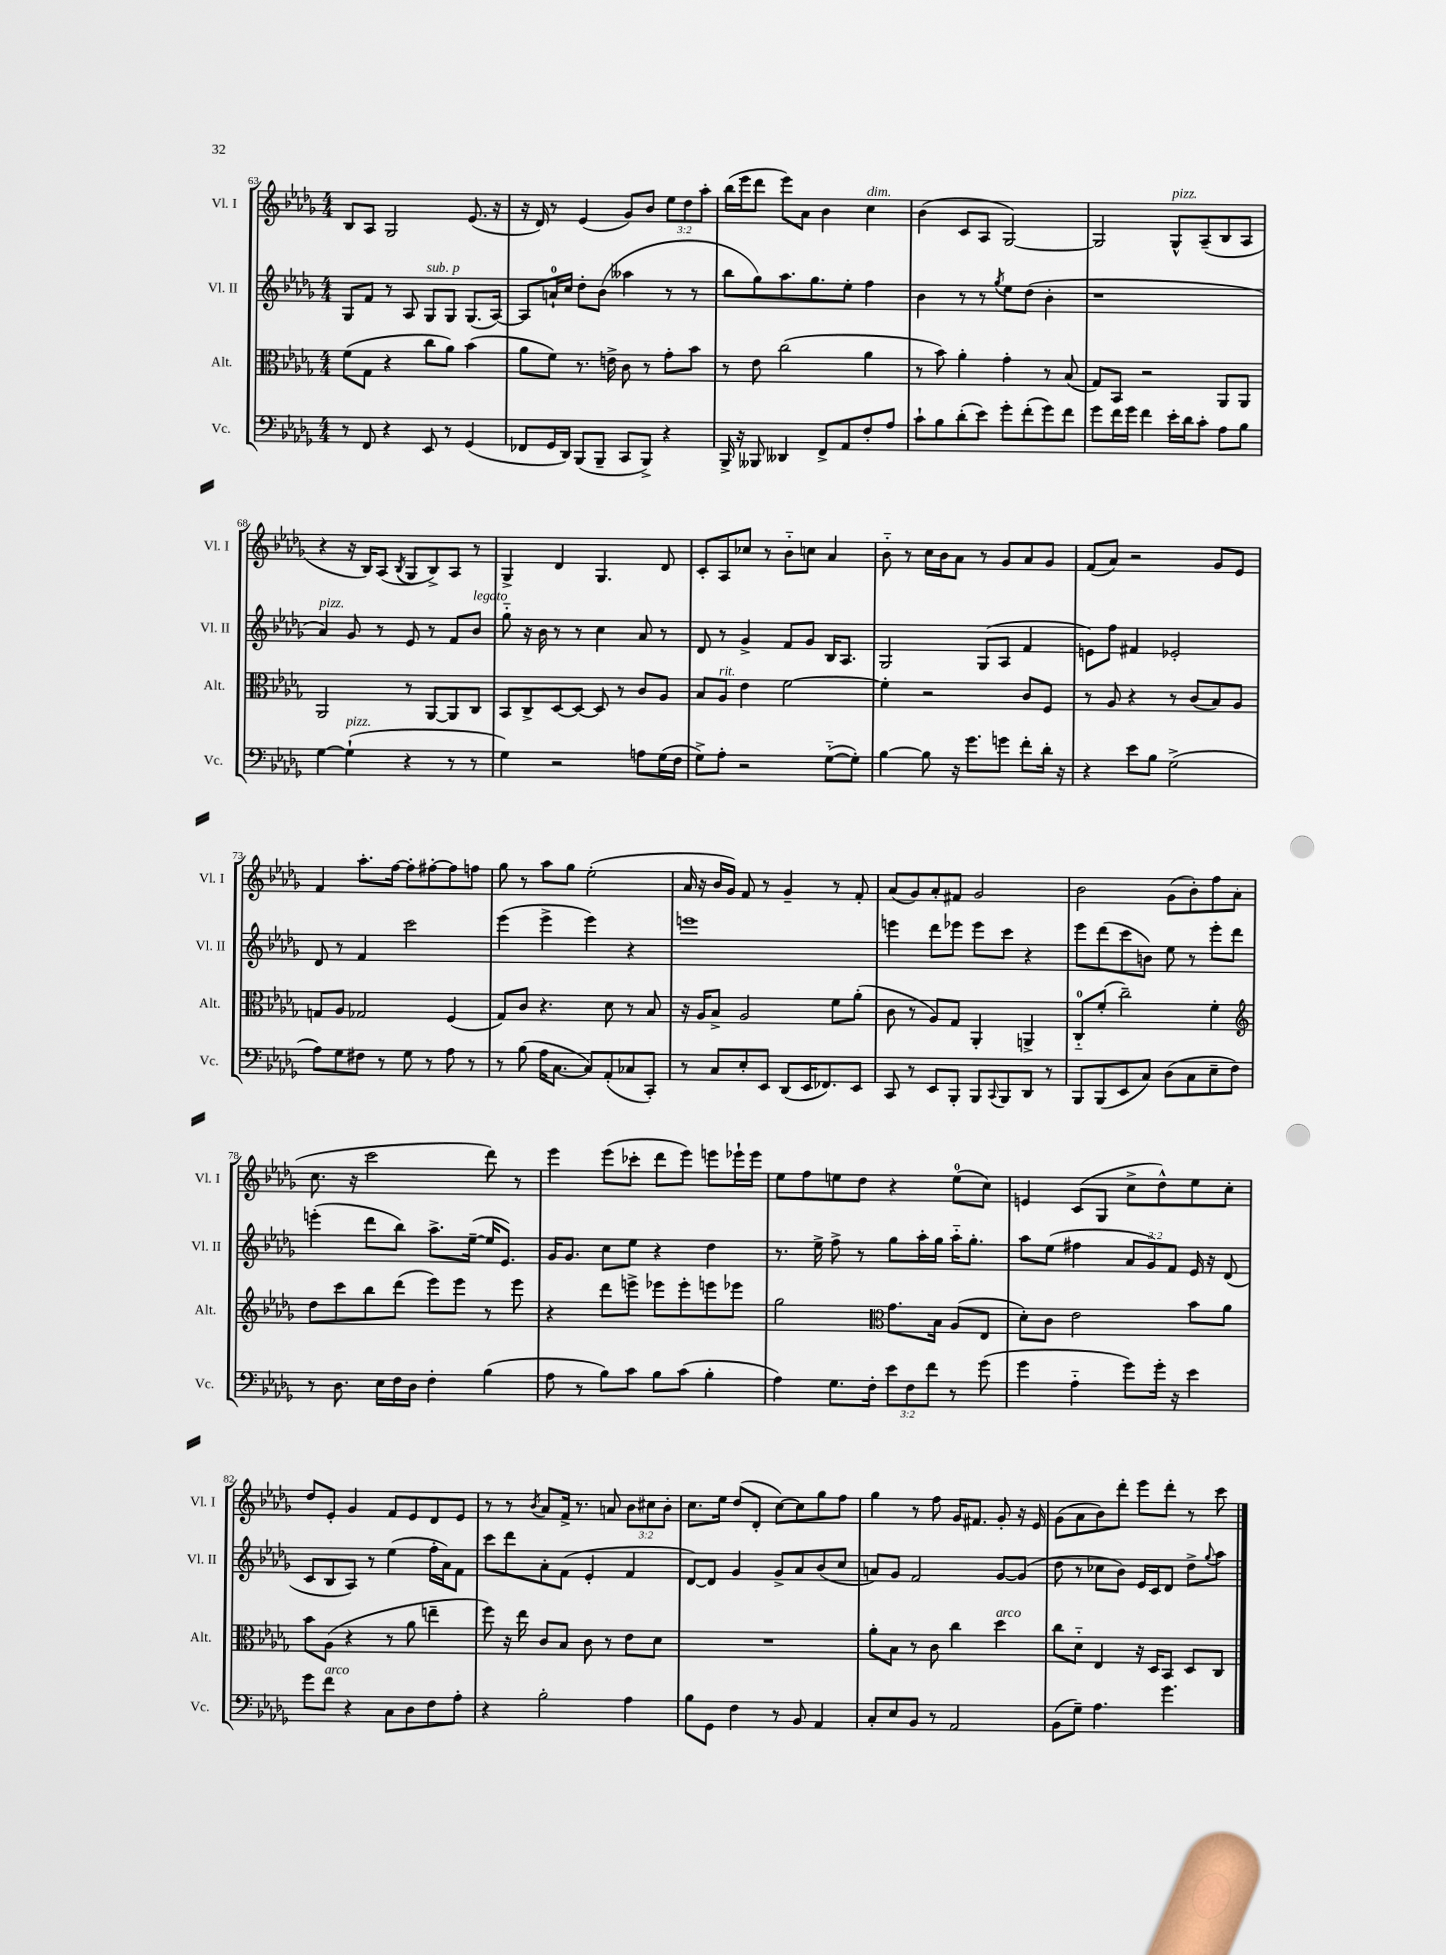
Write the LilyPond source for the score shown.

<<
\new StaffGroup <<
\new Staff = "s0" \with { instrumentName = "Vl. I" shortInstrumentName = "Vl. I" } {
    \clef treble \key des \major \numericTimeSignature \time 4/4 \override Staff.TupletNumber.text = #tuplet-number::calc-fraction-text
    bes8 aes8 ges2 ees'8.( r16 |
    r16 des'16) r8 ees'4( ges'8) bes'8 \tuplet 3/2 { ees''8 des''8 aes''8-. } |
    bes''16( ees'''16 des'''8 ees'''8) aes'8 bes'4 c''4^\markup { \italic "dim." } |
    bes'4( c'8 aes8 ges2~) |
    ges2 ges8-^^\markup { \italic "pizz." } aes8--( bes8 aes8 |
    r4 r16 bes16) aes8( \acciaccatura { bes8 } ges8 bes8->) aes8 r8 |
    ges4-> des'4 ges4. des'8 |
    c'8-. aes8 ces''8 r8 bes'8-_ c''8 aes'4 |
    bes'8-_ r8 c''16 bes'16 aes'8 r8 ges'8 aes'8 ges'8 |
    f'8( aes'8) r2 ges'8 ees'8 |
    f'4 aes''8.-. f''16~ f''8-. fis''8~-. fis''8 f''8 |
    ges''8 r8 aes''8 ges''8 ees''2-.( |
    aes'16 r16 bes'16 ges'16) f'8 r8 ges'4-- r8 f'8-. |
    aes'8( ges'8) aes'8-. fis'8 ges'2 |
    bes'2 ges'8( bes'8-.) f''8 aes'8( |
    c''8. r16 c'''2 des'''8) r8 |
    ees'''4 ees'''8( ces'''8-. des'''8 ees'''8) e'''8 ees'''16-! ees'''16 |
    ees''8 f''8 e''8 des''8 r4 e''8-0( c''8) |
    e'4 c'8( ges8 c''8-> des''8-^) ees''8 c''8-. |
    des''8 ees'8-. ges'4 f'8 ees'8 des'8 ees'8 |
    r8 r8 \acciaccatura { bes'8 } aes'8 f'16-> r8. a'8 \tuplet 3/2 { bes'8 cis''8 bes'8-. } |
    c''8. ees''16 des''8( des'8-. c''8~) c''8 ges''8 f''8 |
    ges''4 r8 f''8 ges'16 fis'8. ges'8-. r16 ees'16 |
    ges'8( aes'8 bes'8) des'''8-. ees'''8 des'''8-. r8 c'''8 \bar "|." |
}
\new Staff = "s1" \with { instrumentName = "Vl. II" shortInstrumentName = "Vl. II" } {
    \clef treble \key des \major \numericTimeSignature \time 4/4 \override Staff.TupletNumber.text = #tuplet-number::calc-fraction-text
    ges8 f'8 r8 aes8 ges8^\markup { \italic "sub. p" } ges8 ges8.( aes16~) |
    aes8 a'16-0-! c''16 des''8-. bes'8( aeses''4 r8 r8 |
    bes''8 ges''8) aes''8. ges''8. ees''8-. f''4 |
    bes'4 r8 r8 \acciaccatura { ges''8 } ees''8 des''8( bes'4-. |
    r1 |
    aes'4^\markup { \italic "pizz." }) ges'8 r8 ees'8 r8 f'8 bes'8^\markup { \italic "legato" } |
    ges''8-_ r16 bes'16 r8 r8 c''4 aes'8 r8 |
    des'8 r8 ges'4-> f'8 ges'8 bes16 aes8. |
    ges2 ges8( aes8 f'4 |
    e'8) f''8 fis'4 ees'2-. |
    des'8 r8 f'4 c'''2 |
    ees'''4( ees'''4-> ees'''4) r4 |
    e'''1 |
    e'''4 des'''8 ees'''8 ees'''8 c'''8 r4 |
    ees'''8 des'''8( c'''8 b'8) ees''8 r8 ees'''8-. des'''8 |
    e'''4-.( des'''8 bes''8) aes''8.-> ees''16~--( ees''16 ees'8.) |
    ges'16 ges'8. c''8 ees''8 r4 des''4 |
    r8. ees''16-> f''8-> r8 ges''8 aes''16-. ges''16 aes''16-_ ges''8.-. |
    aes''8 ees''8( fis''4 \tuplet 3/2 { aes'8 ges'8) f'8 } ees'16 r16 des'8( |
    c'8 bes8 aes8) r8 ees''4( f''16-. aes'16) f'8 |
    c'''8 des'''8 aes'8-. f'8( ees'4-. f'4 |
    des'8~) des'8 ges'4 ges'8-> aes'8 bes'8( c''8 |
    a'8) ges'8 f'2 ges'8~ ges'8( |
    des''8 r8 ces''8 bes'8) ees'16 c'16 des'8 des''8-> \appoggiatura { ges''8 } aes''8 \bar "|." |
}
\new Staff = "s2" \with { instrumentName = "Alt." shortInstrumentName = "Alt." } {
    \clef alto \key des \major \numericTimeSignature \time 4/4
    f'8( ges8 r4 c''8 aes'8) bes'4( |
    aes'8 f'8) r8. e'16-> c'8 r8 ges'8-. bes'8 |
    r8 ees'8 c''2( aes'4 |
    r8 bes'8) aes'4-. ges'4-. r8 bes8( |
    ges8) bes,8 r2 aes,8 aes,8 |
    aes,2 r8 aes,8~ aes,8 c8 |
    bes,8 c8-> des8~ des8~ des8 r8 c'8 aes8 |
    bes8 aes8^\markup { \italic "rit." } ees'4 f'2~ |
    f'4-. r2 c'8 f8 |
    r8 aes8 r4 r8 c'8( bes8) aes8 |
    g8 aes8 ges2 f4( |
    ges8) c'8 r4. des'8 r8 bes8 |
    r16 aes16 bes8-> aes2 f'8 aes'8-.( |
    c'8 r8 aes8) ges8 aes,4-. a,4-> |
    c8-0-_ f'8-.( c''2--) f'4-. |
    \clef treble des''8 c'''8 bes''8 des'''8( ees'''8) ees'''8 r8 ees'''8 |
    r4 des'''8 e'''8-> ees'''8 ees'''8-. e'''8 ees'''8 |
    ges''2 \clef alto ges'8. bes16 aes8( ees8 |
    des'8-.) c'8 ees'2 bes'8 aes'8 |
    bes'8 aes8( r4 r8 aes'8 e''4-- |
    f''8) r16 ees''16 c'8 bes8 c'8 r8 ees'8 des'8 |
    R1 |
    aes'8-. bes8 r8 c'8 c''4 des''4^\markup { \italic "arco" } |
    c''8 des'8-_ ees4 r16 des16 bes,8 des8 c8 \bar "|." |
}
\new Staff = "s3" \with { instrumentName = "Vc." shortInstrumentName = "Vc." } {
    \clef bass \key des \major \numericTimeSignature \time 4/4 \override Staff.TupletNumber.text = #tuplet-number::calc-fraction-text
    r8 f,8 r4 ees,8 r8 ges,4( |
    fes,8 ges,16 des,16) bes,,8( bes,,8-- c,8 bes,,8->) r4 |
    bes,,16-> r16 beses,,8 deses,4 f,8-> aes,8 f8-. aes8 |
    c'8-! bes8 des'8-.( ees'8) ges'8-. f'8-.( ges'8) f'8 |
    ges'8 f'16 ges'16 f'4 ees'16-. des'16 c'8-. aes8 bes8 |
    ges4~ ges4-!^\markup { \italic "pizz." }( r4 r8 r8 |
    ges4) r2 a8 ges16( f16 |
    ges8->) aes8-. r2 ges8~-_( ges8-.) |
    bes4~ bes8 r16 ges'8. g'8 f'8-. des'16-. r16 |
    r4 ees'8 bes8 ges2->( |
    aes8) ges8 fis8 r8 ges8 r8 aes8 r8 |
    r8 bes8( aes16 c8.~ c8) aes,8-.( ces8 c,8-.) |
    r8 c8 ees8-. ees,8 des,8( ees,16 fes,8.) ees,8 |
    c,8 r8 ees,8 bes,,8-. bes,,8 \appoggiatura { c,8 } bes,,8 des,8 r8 |
    bes,,8 bes,,8( ees,8 c8) des8( c8 ees8-- f8) |
    r8 des8. ees16 f16 des16 f4-. bes4( |
    aes8 r8 bes8) c'8 bes8 c'8( bes4-. |
    aes4) ges8. f16-. \tuplet 3/2 { ees'8 f8 f'8 } r8 ges'8( |
    ges'4 aes4-_ ges'8) ges'16-. r16 ees'4 |
    ges'8 f'8^\markup { \italic "arco" } r4 c8 des8 f8 aes8-. |
    r4 bes2-. aes4 |
    bes8 ges,8 f4 r8 bes,8 aes,4 |
    c8-. ees8 bes,8 r8 aes,2 |
    bes,8( ges8--) aes4. ges'4. \bar "|." |
}
>>
>>
\layout { \context { \Score currentBarNumber = #63 } }
